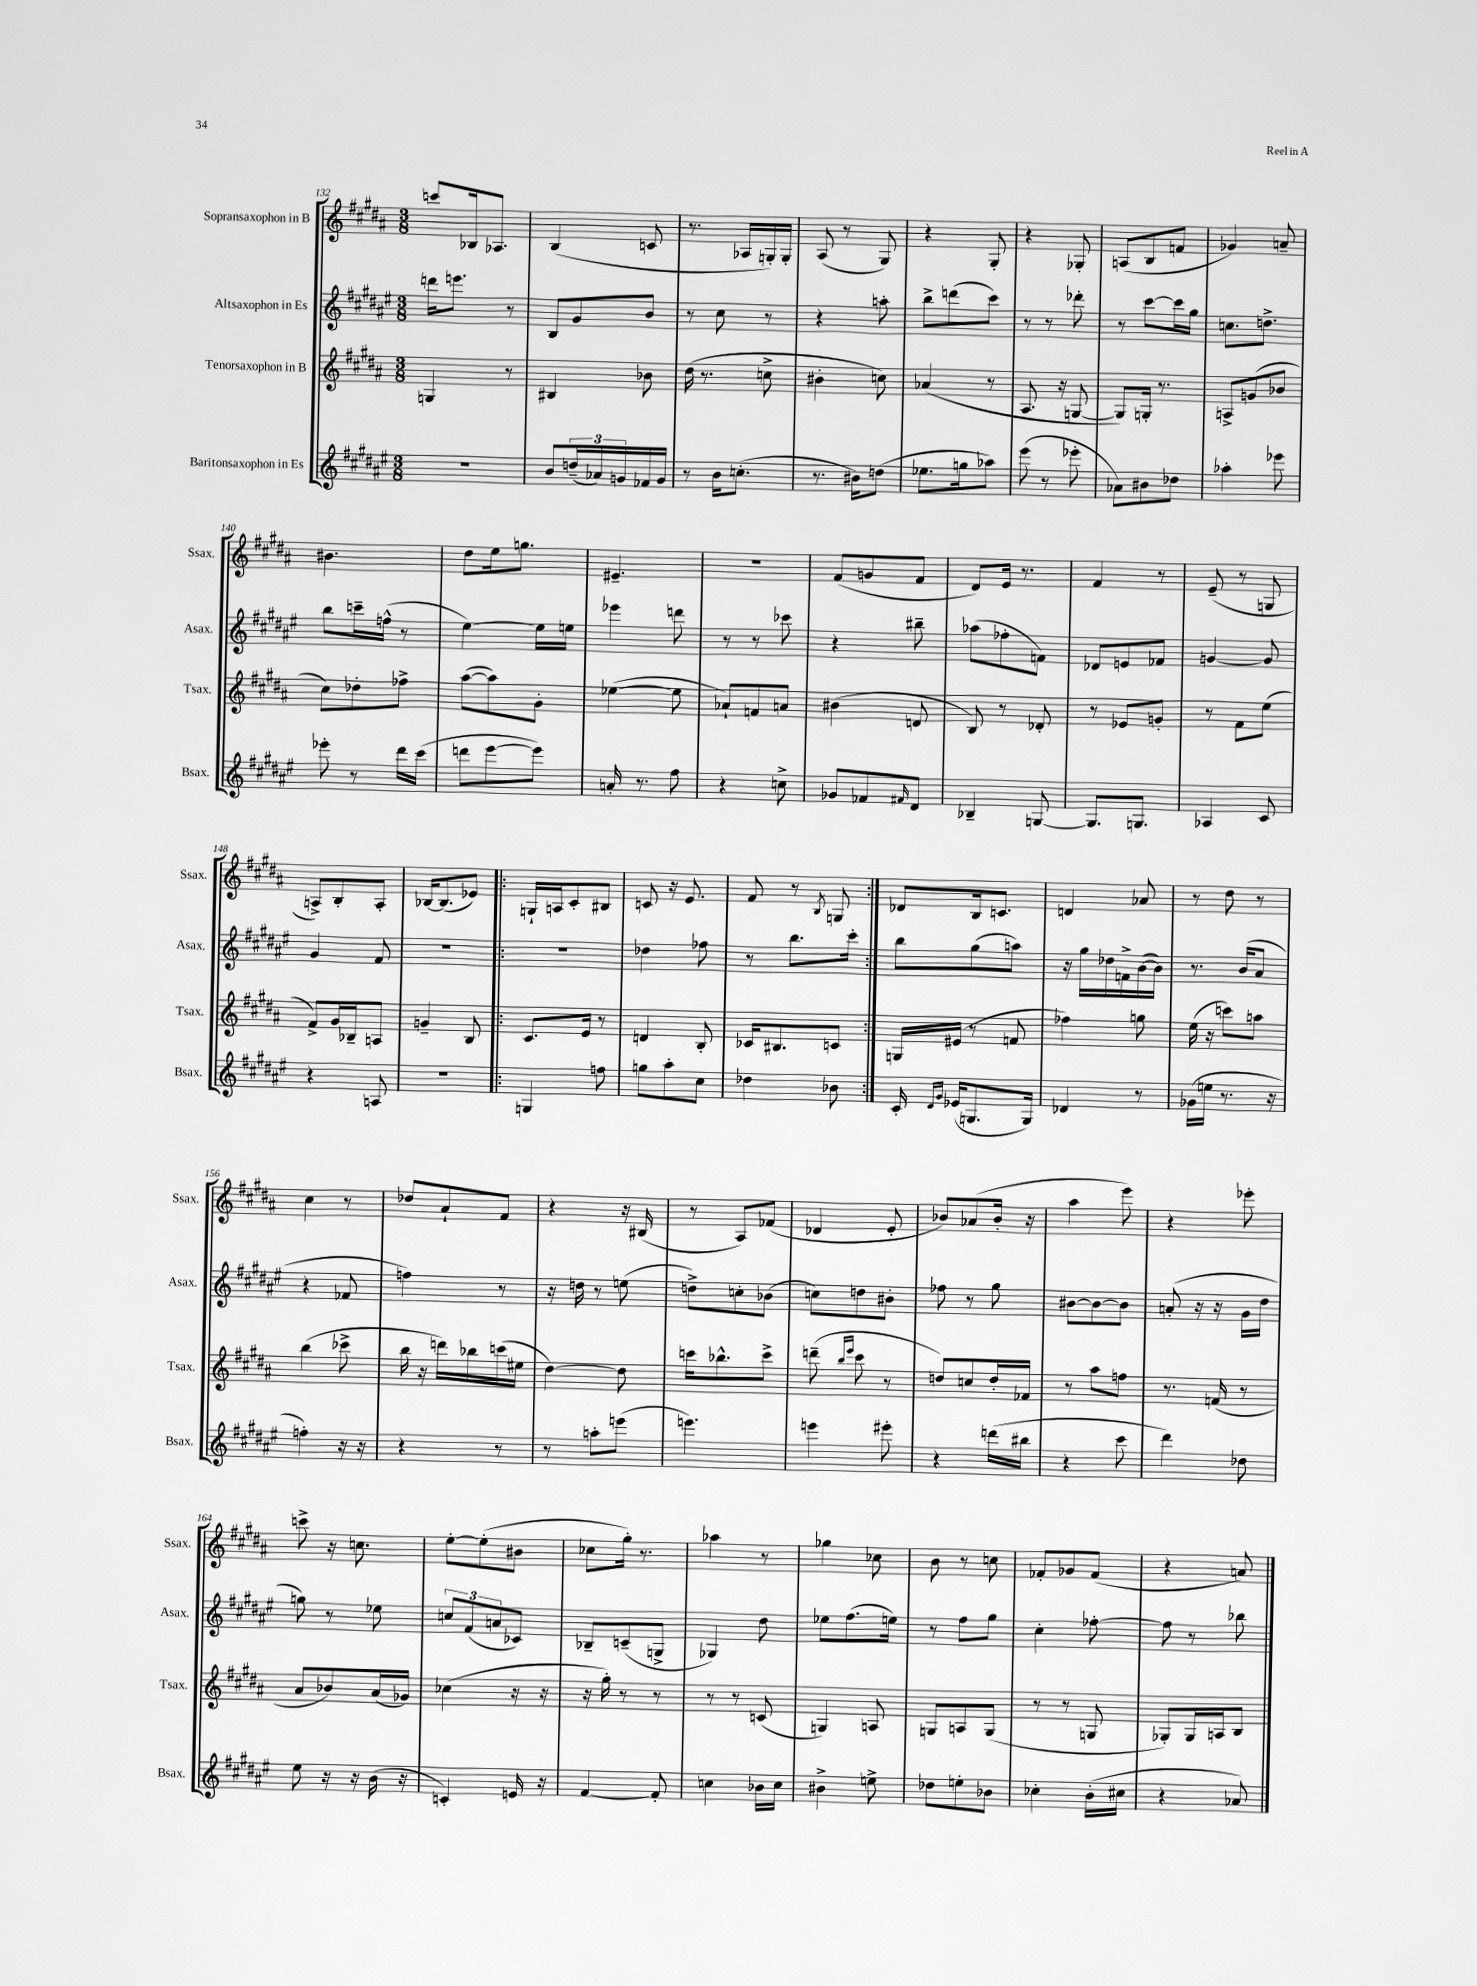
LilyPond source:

<<
\new StaffGroup <<
\new Staff = "s0" \with { instrumentName = "Sopransaxophon in B" shortInstrumentName = "Ssax." } {
    \clef treble \key b \major \numericTimeSignature \time 3/8
    c'''8 bes16 aes8. |
    b4( c'8 |
    r8. aes16 g16-.) g16-. |
    ais8( r8 gis8) |
    r4 gis8-. |
    r4 ges8-. |
    a8( b8 f'8 |
    ges'4) a'8-- |
    bis'4. |
    dis''8 e''16 g''8. |
    eis'4.-- |
    R4. |
    fis'8( g'8 fis'8 |
    dis'8) e'16 r8. |
    fis'4 r8 |
    e'8--( r8 g8 |
    a8->) b8-. a8-. |
    bes16~ bes8.( ees'8) |
    \repeat volta 2 { g16-! a16 cis'8-. bis8 |
    c'8 r16 e'8. |
    fis'8 r8 \acciaccatura { b8 } g8 | }
    des'8 b16 c'8. |
    d'4 aes'8 |
    r8 dis''8 r8 |
    cis''4 r8 |
    des''8 ais'8-! fis'8 |
    r4 r16 bis16( |
    r8 ais8) fes'8( |
    des'4 e'8-. |
    bes'8) aes'8( bes'16-. r16 |
    ais''4 e'''8) |
    r4 ees'''8-. |
    c'''8-> r16 c''8. |
    e''8~-. e''8-.( bis'8 |
    ces''8 gis''16-.) r8. |
    aes''4 r8 |
    ges''4 ces''8 |
    b'8 r8 c''8 |
    fes'8-. ges'8 fes'8( |
    r4 a'8) \bar "|." |
}
\new Staff = "s1" \with { instrumentName = "Altsaxophon in Es" shortInstrumentName = "Asax." } {
    \clef treble \key fis \major \numericTimeSignature \time 3/8
    d'''16 e'''8. r8 |
    b8 gis'8 b'8 |
    r8 cis''8 r8 |
    r4 a''8-. |
    b''8-> d'''8( cis'''8) |
    r8 r8 des'''8-. |
    r8 cis'''8~ cis'''16 gis''16 |
    c''8. d''8.-> |
    b''8 c'''16-- f''16-^( r8 |
    eis''4~) eis''16 e''16 |
    ees'''4 d'''8 |
    r8 r8 ces'''8 |
    r4 bis''8-- |
    aes''8( fes''8-. f'8) |
    des'8 e'8 fes'8 |
    g'4~ g'8 |
    gis'4 fis'8 |
    R4. |
    \repeat volta 2 { R4. |
    des''4 fes''8 |
    r8 b''8. cis'''16-. | }
    b''8 gis''8( a''8) |
    r16 gis''16 des''16 f'16-> b'16~( b'16) |
    r8. b'16( ais'8 |
    r4 fes'8 |
    f''4) r8 |
    r16 d''16 r8 e''8( |
    d''8->) c''8-. bes'8( |
    c''8) d''8 bis'8-. |
    fes''8 r8 gis''8 |
    bis'8~ bis'8~ bis'8 |
    a'8-.( r16 r16 gis'16 dis''16 |
    g''8) r8 ees''8 |
    \tuplet 3/2 { c''8 fis'8( a'8 } ces'8) |
    bes8-- c'8--( g8-> |
    ges4) dis''8 |
    ees''8 fis''8.( e''16) |
    r8 fis''8 gis''8 |
    cis''4-. fes''8~-. |
    fes''8 r8 bes''8 \bar "|." |
}
\new Staff = "s2" \with { instrumentName = "Tenorsaxophon in B" shortInstrumentName = "Tsax." } {
    \clef treble \key b \major \numericTimeSignature \time 3/8
    g4 r8 |
    bis4 bes'8 |
    dis''16( r8. c''8-> |
    bis'4-. c''8) |
    aes'4( r8 |
    ais8. r16 g8~ |
    g8) g16-. r8. |
    a8-> g'8( bes'8 |
    cis''8) des''8-. fes''8-> |
    ais''8~( ais''8) gis'8-. |
    ees''4~( ees''8 |
    aes'8-!) f'8 a'8 |
    bis'4( d'8 |
    b8) r8 des'8-. |
    r8 ees'8 g'8-. |
    r8 fis'8 e''8( |
    fis'8->) gis'16 bes16-- a8 |
    g'4-- b8 |
    \repeat volta 2 { cis'8. e'16 r8 |
    d'4 b8-. |
    ces'16 bis8. c'8 | }
    g16 eis'16( r8 f'8 |
    fes''4) g''8 |
    e''16( r16 c'''8) a''8 |
    b''4( ces'''8-> |
    b''16 r16 d'''16) bes''16 c'''16( eis''16 |
    dis''4~) dis''8 |
    c'''16 bes''8.-^ c'''8-> |
    d'''8--( \grace { b''16 e'''16 } cis'''8 r8 |
    d''8) c''8 d''16-. fes'16 |
    r8 ais''8 f''8 |
    r8. f'16( r8 |
    ais'8 bes'8) ais'16( ges'16) |
    ces''4( r16 r16 |
    r16 gis''16-.) r8 r8 |
    r8 r8 c'8( |
    g4) a8 |
    g8 a8 g8( |
    r8 r8 g8 |
    ges8-.) ges16 a16 b8 \bar "|." |
}
\new Staff = "s3" \with { instrumentName = "Baritonsaxophon in Es" shortInstrumentName = "Bsax." } {
    \clef treble \key fis \major \numericTimeSignature \time 3/8
    R4. |
    b'8 \tuplet 3/2 { d''16--( aes'16) g'16 } fes'16 g'16 |
    r8 b'16 c''8.-.( |
    r8. bis'16) d''8( |
    ees''8. g''16 aes''8) |
    eis'''8( r8 ees'''8-. |
    aes'8) bis'8 des''8 |
    aes''4-. ees'''8 |
    ees'''8-. r8 dis'''16 cis'''16( |
    d'''8 eis'''8~ eis'''8) |
    a'16-. r8. fis''8 |
    r4 c''8-> |
    ges'8 fes'8 \grace { fis'16 } dis'8 |
    bes4-- g8~ |
    g8. g8. |
    aes4 cis'8 |
    r4 a8 |
    R4. |
    \repeat volta 2 { g4 f''8 |
    g''8 ais''8-. cis''8 |
    des''4 bes'8 | }
    cis'16-. \grace { dis'16 gis'16 } ees'16( g8. g16) |
    des'4 r8 |
    ges'16( e''16 r8. r16 |
    f''4-.) r16 r16 |
    r4 r8 |
    r8 a''8-. e'''8( |
    e'''4.) |
    e'''4 eis'''8-. |
    r4 d'''16( bis''16 |
    r4 cis'''8 |
    dis'''4) des''8 |
    eis''8 r16 r16 b'16( r16 |
    c'4-.) e'16 r16 |
    fis'4~ fis'8-. |
    c''4 bes'16 c''16 |
    bis'4-> e''8-> |
    des''8 e''8-. bes'8 |
    ces''4-. b'16-.( cis''16 |
    r4 aes'8) \bar "|." |
}
>>
>>
\layout { \context { \Score currentBarNumber = #132 } }
